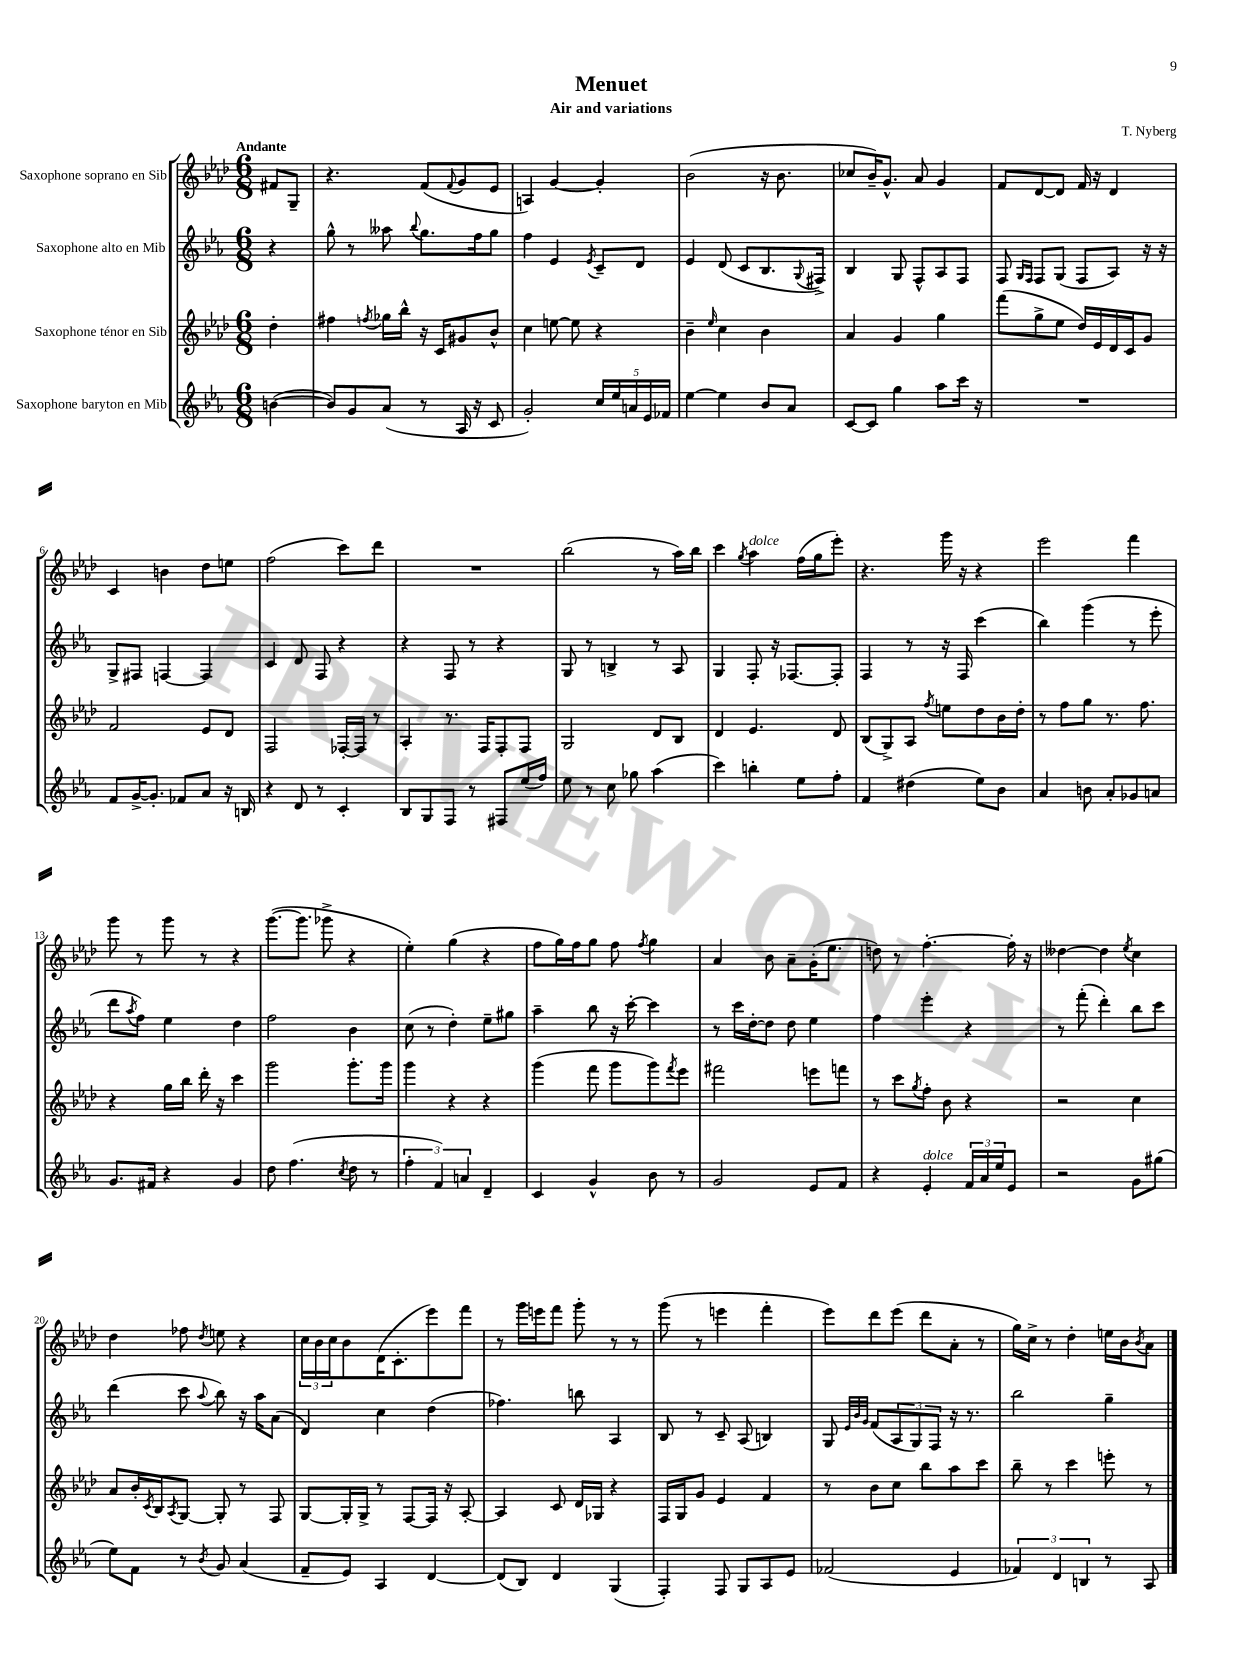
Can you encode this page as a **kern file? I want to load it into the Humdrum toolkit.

**kern	**kern	**kern	**kern
*staff4	*staff3	*staff2	*staff1
*clefG2	*clefG2	*clefG2	*clefG2
*k[b-e-a-]	*k[b-e-a-d-]	*k[b-e-a-]	*k[b-e-a-d-]
*M6/8	*M6/8	*M6/8	*M6/8
([4b	4dd-'	4r	8f#
.	.	.	8G~
=	=	=	=
8b])	4ff#	8gg^^	4.r
8g	.	8r	.
.	8qff	.	.
(8a-	16gg-	8aa--	.
.	16bb-^^	.	.
.	.	8qqbb-	.
8r	16r	8.gg	(8f
.	16c	.	.
.	.	.	8qqf
16A-	8g#	.	8g
16r	.	16ff	.
8c	8b-^^	8gg	8e-
=	=	=	=
2g')	4cc	4ff	4A)
.	[8ee	4e-	[4g
.	8ee]	.	.
.	.	8qe-	.
20cc	4r	8c~	4g']
20ee-	.	.	.
20a	.	.	.
.	.	8d	.
20e-	.	.	.
20f-	.	.	.
=	=	=	=
[4ee-	4b-~	4e-	(2b-
.	16qqee-	.	.
4ee-]	4cc	(8d	.
.	.	8c	.
8b-	4b-	8.B-	16r
.	.	.	8.b-
8a-	.	.	.
.	.	8qqG	.
.	.	16F#^)	.
=	=	=	=
[8c	4a-	4B-	8cc-
8c]	.	.	16b-~)
.	.	.	8.g^^
4gg	4g	8G	.
.	.	8F^^	8a-
8aa-	4gg	8A-	4g
16ccc	.	8F	.
16r	.	.	.
=	=	=	=
2.r	(8fff	8F	8f
.	.	16qqG	.
.	.	16qqF	.
.	8gg^	8F	[8d-
.	8ee-	(8G	8d-]
.	16dd-)	8F	16f
.	16e-	.	16r
.	16d-	8A-)	4d-
.	16c	.	.
.	8g	16r	.
.	.	16r	.
=	=	=	=
8f	2f	8G^	4c
[16g^	.	8F#	.
8.g']	.	.	.
.	.	[4F	4b
8f-	.	.	.
8a-	8e-	4F]	8dd-
16r	8d-	.	8ee
16B	.	.	.
=	=	=	=
4r	2F	4c	(2ff
8d	.	8d	.
8r	.	8F	.
4c'	[16F-'	4r	8ccc)
.	16F-]	.	.
.	8r	.	8ddd-
=	=	=	=
8B-	4A-'	4r	2.r
8G	.	.	.
8F	8.r	8F	.
8r	.	8r	.
.	16F	.	.
8F#	8F'	4r	.
(16ee-	8F	.	.
16ff)	.	.	.
=	=	=	=
8ee-	2G	8G	(2bb-
8r	.	8r	.
8cc	.	4B^	.
8gg-	.	.	.
(4aa-	8d-	8r	8r
.	8B-	8A-	16aa-)
.	.	.	16bb-
=	=	=	=
4ccc)	4d-	4G	4ccc
.	.	.	8qgg
4bb'	4.e-	8F'	4aa-
.	.	16r	.
.	.	[8.F-	.
8ee-	.	.	(16ff
.	.	.	16gg
8ff'	8d-	8F-']	8eee-')
=	=	=	=
4f	(8B-	4F	4.r
.	8G^)	.	.
(4dd#	8A-	8r	.
.	8qff	.	.
.	8ee	16r	16ggg
.	.	16F	16r
8ee-)	8dd-	(4ccc	4r
8b-	16b-	.	.
.	16dd-'	.	.
=	=	=	=
4a-	8r	4bb-)	2eee-
.	8ff	.	.
8b	8gg	(4ggg	.
8a-'	8.r	.	.
8g-	.	8r	4fff
.	8.ff	.	.
8a	.	8eee-'	.
=	=	=	=
8.g	4r	8ddd	8ggg
.	.	8qaa-	.
.	.	8ff)	8r
16f#	.	.	.
4r	16gg	4ee-	8ggg
.	16bb-	.	.
.	16ddd-'	.	8r
.	16r	.	.
4g	4ccc	4dd	4r
=	=	=	=
8dd	2ggg	2ff	([8.ggg
(4.ff	.	.	.
.	.	.	8.ggg]
.	.	.	8ggg-^
8qcc	.	.	.
8dd	8.ggg'	4b-	4r
8r	.	.	.
.	16ggg	.	.
=	=	=	=
6ff'	4ggg	(8cc	4ee-')
.	.	8r	.
6f)	.	.	.
.	4r	4dd')	(4gg
6a	.	.	.
4d~	4r	8ee-~	4r
.	.	8gg#	.
=	=	=	=
4c	(4ggg	4aa-~	8ff
.	.	.	16gg)
.	.	.	16ff
4g^^	8fff	8bb-	8gg
.	8ggg	16r	8ff
.	.	[16ccc'	.
.	.	.	8qff
8b-	8ggg)	4ccc]	4gg
.	8qfff	.	.
8r	8eee-	.	.
=	=	=	=
2g	2fff#	8r	4a-
.	.	16ccc	.
.	.	[16dd'	.
.	.	8dd]	8b-
.	.	8dd	8a-~
8e-	8eee	4ee-	(16g'
.	.	.	8.ee-
8f	8fff	.	.
=	=	=	=
4r	8r	4ff	8dd)
.	8ccc	.	8r
.	8qgg	.	.
4e-'	8ff'	4eee-'	[4.ff'
.	8b-	.	.
24f	4r	4r	.
24a-	.	.	.
24ee-	.	.	.
8e-	.	.	16ff']
.	.	.	16r
=	=	=	=
2r	2r	8r	[4dd--
.	.	(8fff'	.
.	.	4ddd')	4dd--]
.	.	.	8qee-
8g	4cc	8bb-	4cc
(8gg#	.	8ccc	.
=	=	=	=
8ee-)	8a-	(4ddd	4dd-
8f	16b-'	.	.
.	8qc	.	.
.	16B-	.	.
.	8qA-	.	.
8r	[8G	8ccc	8ff-
8qb-	.	8qqaa-	8qdd-
8g	8G']	8bb-)	8ee
(4a-	8r	16r	4r
.	.	16aa-	.
.	8F	(8a-	.
=	=	=	=
8f~	[8G	4d)	24cc
.	.	.	24b-
.	.	.	24cc
8e-)	16G']	.	8b-
.	16G^	.	.
4A-	8r	4cc	(16d-
.	.	.	8.c'
.	[8F	.	.
[4d	16F]	(4dd	8eee-)
.	16r	.	.
.	[8A-'	.	8fff
=	=	=	=
(8d]	4A-]	4.ff-)	8r
8B-)	.	.	16ggg
.	.	.	16eee
4d	8c	.	8fff
.	16d-	8bb	8ggg'
.	16G-	.	.
(4G	4r	4A-	8r
.	.	.	8r
=	=	=	=
4F')	16F	8B-	(8ggg
.	16G	.	.
.	8g	8r	8r
8F	4e-	8c~	4eee
8G	.	(8A-	.
8A-	4f	4B)	4fff'
8e-	.	.	.
=	=	=	=
(2f-	8r	8G	8eee-)
.	.	32qqe-	.
.	.	32qqb-	.
.	.	32qqg	.
.	8b-	(8f	8ddd-
.	8cc	12A-	(8eee-
.	.	12G)	.
.	8bb-	.	8ddd-
.	.	12F	.
4e-	8aa-	16r	8a-'
.	.	8.r	.
.	8ccc	.	8r
=	=	=	=
6f-)	8bb-~	2bb-	16gg)
.	.	.	16cc^
.	8r	.	8r
6d	.	.	.
.	4ccc	.	4dd-'
6B	.	.	.
8r	8eee'	4gg~	16ee
.	.	.	16b-
.	.	.	8qb-
8A-	8r	.	8a-
==	==	==	==
*-	*-	*-	*-
